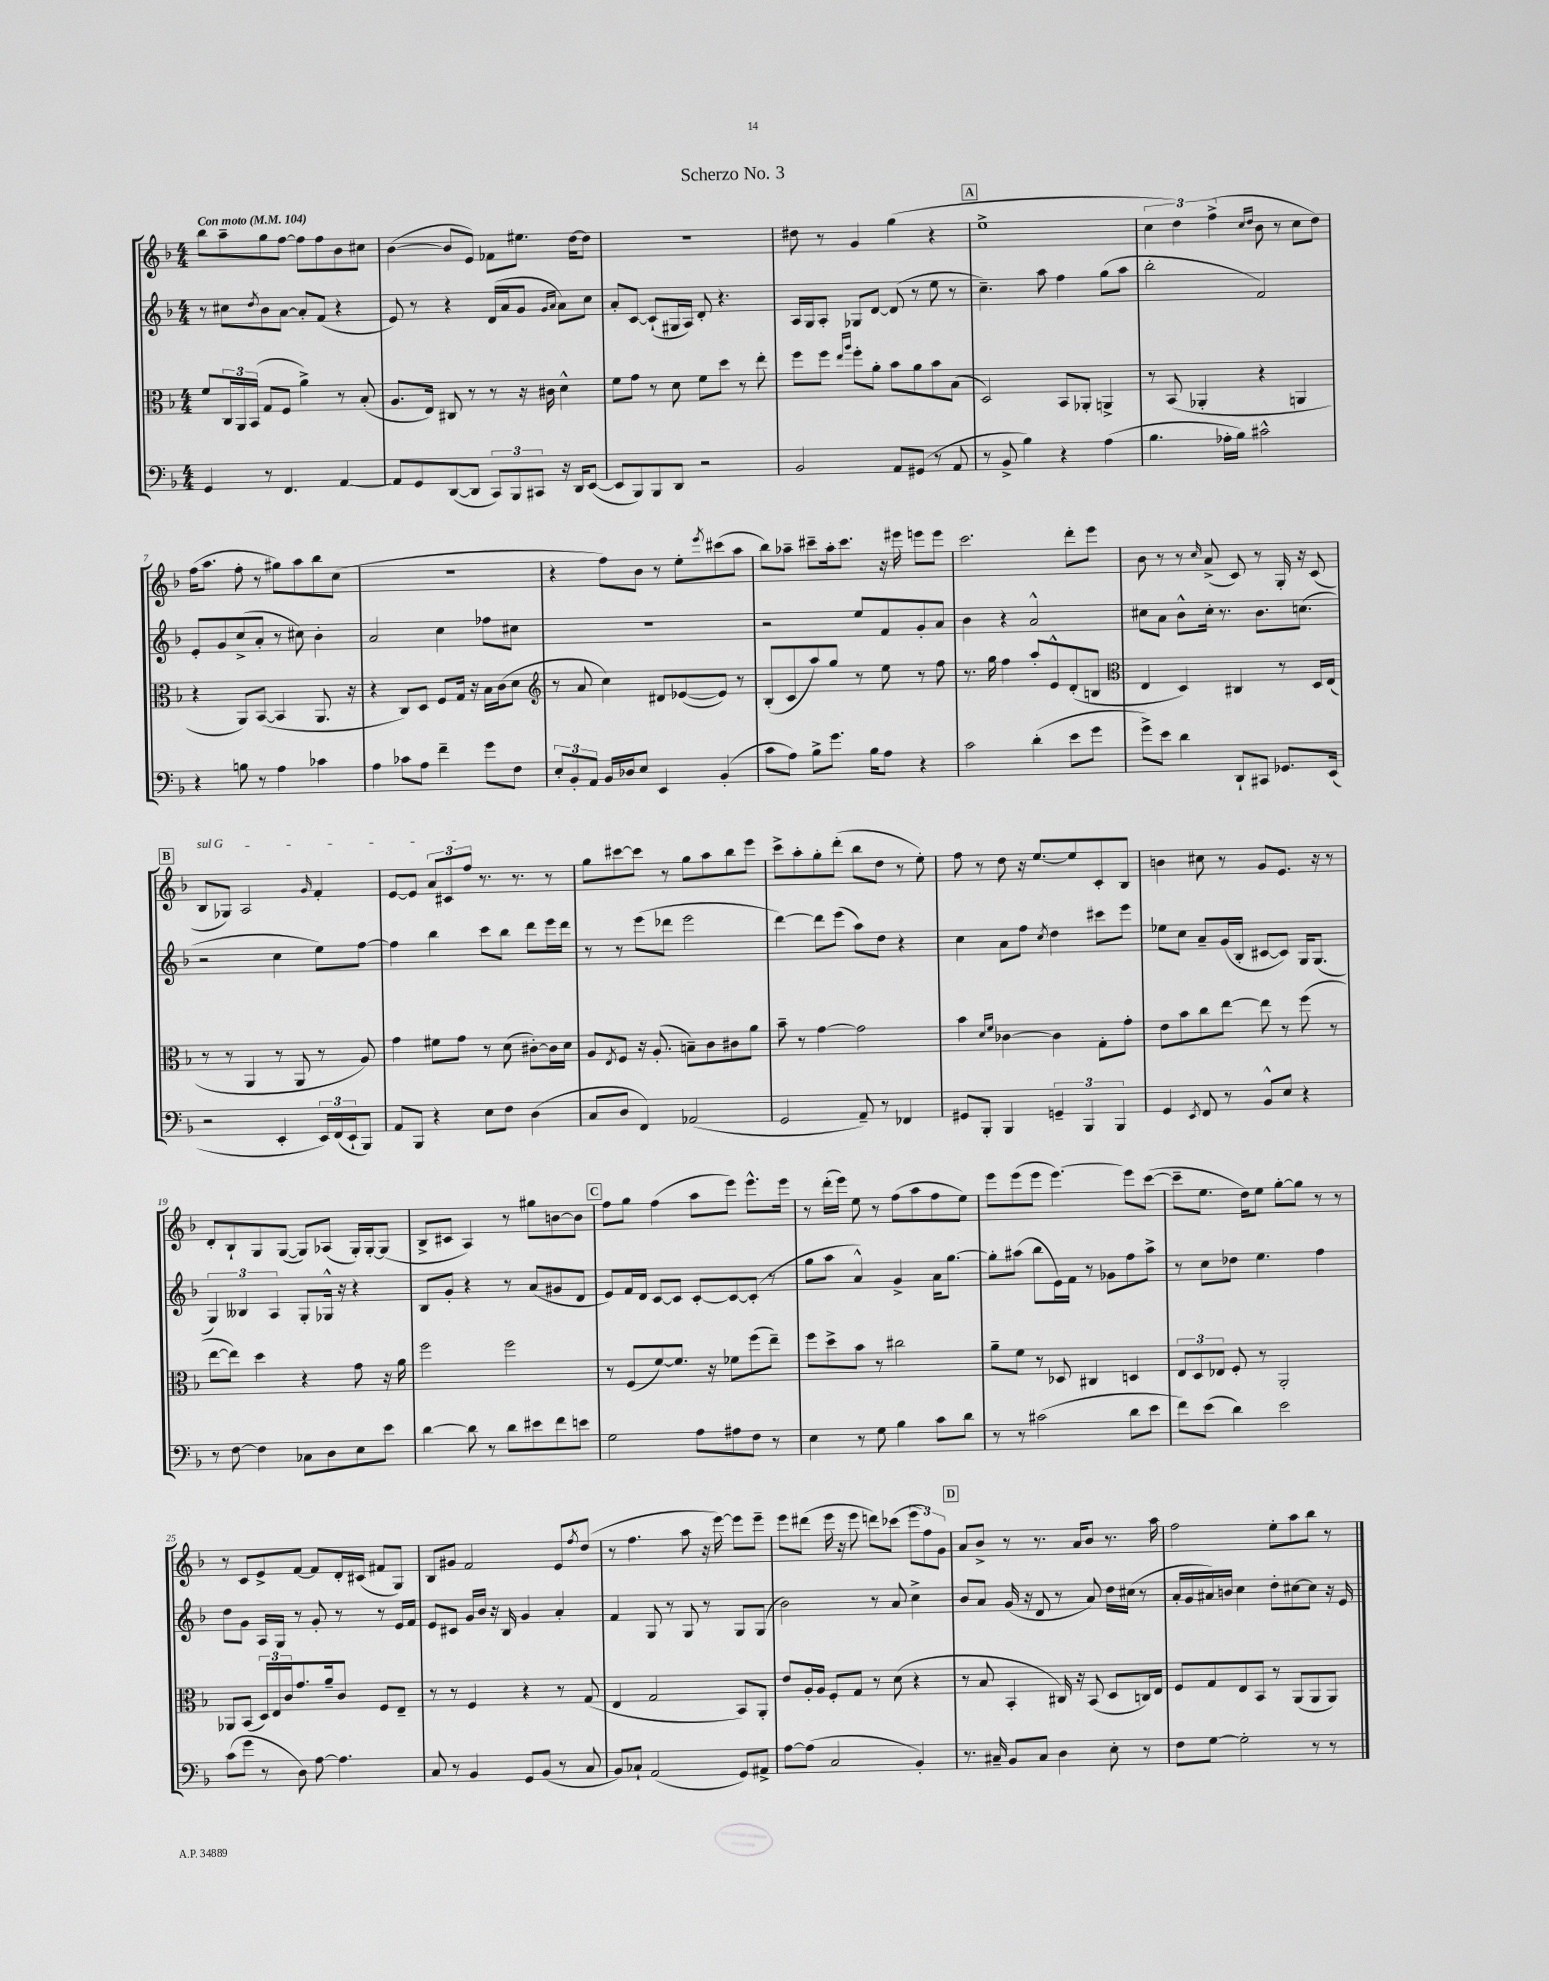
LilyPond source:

\header { title = "Scherzo No. 3" }
<<
\new StaffGroup <<
\new Staff = "s0" {
    \clef treble \key f \major \numericTimeSignature \time 4/4 \tempo "Con moto" 4 = 104
    bes''8 a''8-- g''8 f''8~ f''8 f''8 bes'8 cis''8 |
    bes'4~( bes'8 e'8) fes'8 eis''8. d''16~ d''8 |
    R1 |
    dis''8 r8 g'4 g''4( r4 |
    \mark \markup { \box "A" } e''1-> |
    \tuplet 3/2 { c''4 d''4) f''4->( } \grace { c''16 d''16 } bes'8 r8 c''8 d''8) |
    f''16( a''8. f''8-. r8 gis''8) a''8 bes''8 c''8( |
    R1 |
    r4 f''8) bes'8 r8 e''8-. \acciaccatura { e'''8 } cis'''8( a''8 |
    bes''8) aes''8-- cis'''8-- aes''16-. cis'''8. r16 eis'''16 e'''8 e'''8 |
    c'''2. d'''8-. e'''8 |
    bes'8 r8 r8 \grace { c''16 } a'8->( c'8) r8 g16-. r16 c'8( |
    \mark \markup { \box "B" } \once \override TextSpanner.bound-details.left.text = \markup { \italic "sul G" } bes8\startTextSpan ges8) a2 \grace { g'16 } f'4-. |
    e'8~ e'8 \tuplet 3/2 { a'8 cis'8 f''8\stopTextSpan } r8. r8. r8 |
    g''8 cis'''8~ cis'''8 r8 g''8 a''8 bes''8 e'''8 |
    c'''8-> a''8-. g''8-. d'''8-.( bes''8 d''8 r8 e''8-.) |
    f''8 r8 d''8 r16 e''8.~ e''8 c'8-. bes8 |
    b'4 cis''8 r8 g'8 e'8. r16 r8 |
    d'8-. bes8-! g8 g8~( g8) aes8( g16-.) g16~-. g8( |
    bes8-> cis'8 a4) r8 gis''8 b'8~ b'8 |
    \mark \markup { \box "C" } f''8 g''8 f''4( a''8 e'''8) e'''8.-^ e'''16 |
    r8 d'''16-.( e'''16) e''8 r8 f''8( a''8 f''8 e''8) |
    e'''8 e'''8( e'''8 e'''4.~) e'''8 c'''8~( |
    c'''8-- e''8. d''16) e''8 g''8~-. g''8 r8 r8 |
    r8 c'8 e'8-> f'8~ f'8 d'16-. cis'16( fis'8 g8) |
    bes8 gis'8 f'2 e'8 \acciaccatura { f''8 } d''8( |
    r8 f''4. a''8 r16 e'''16~) e'''8 e'''8-- |
    e'''8 dis'''8( e'''16 r16 e'''8 d'''8) ces'''8( \tuplet 3/2 { e'''8 f''8) g'8 } |
    \mark \markup { \box "D" } a'8 bes'8-> r8 r8. a'16 bes'8 r8. a''16 |
    f''2 e''8-. a''8 bes''8 r8 \bar "|." |
}
\new Staff = "s1" {
    \clef treble \key f \major \numericTimeSignature \time 4/4
    r8 cis''8 \acciaccatura { d''8 } bes'8 a'8~ a'8-. f'8( r4 |
    e'8) r8 r4 d'16( a'16 g'8 \grace { g'16 a'16 } a'8) c''8 |
    a'8-. c'8~ c'8-!( gis16 a16) d'8-. r4. |
    a16 g16 a8-. ges8 d'8~ d'8( r8 e''8 r8 |
    \mark \markup { \box "A" } c''4.--) a''8 f''4 g''8( a''8 |
    bes''2-. f'2) |
    e'8-. g'8 c''8->( a'8-. r8 cis''8) bes'4-. |
    a'2 c''4 fes''8 cis''8 |
    r1 |
    r2 e''8 f'8 g'8-. a'8 |
    bes'4 r4 a'2-^ |
    cis''8 a'8 bes'8-^ cis''16-. r8. bes'8. c''8.( |
    \mark \markup { \box "B" } r2 c''4 e''8) f''8~ |
    f''4 bes''4 c'''8 bes''8 d'''8 e'''16 d'''16 |
    r8 r8 e'''8( des'''8 e'''2 |
    d'''4~) d'''8 e'''8( a''8) d''8 r4 |
    c''4 a'8 f''8 \acciaccatura { c''8 } d''4 cis'''8 e'''8 |
    ees''8 c''8 a'8-- g'16( bes16-. cis'8~ cis'8) g16 g8.( |
    \tuplet 3/2 { g4) beses4 a4 } g8-. ges16-^ r16 r4 |
    bes8 g'8-. r4 r8 a'8( gis'8 d'8 |
    \mark \markup { \box "C" } e'8) f'16 d'16 c'8~ c'8 c'8~-. c'8~ c'8-.( r8 |
    g''8 a''8 a'4-^) g'4-> a'16 g''8.~ |
    g''8-. ais''8( bes''8 e'16) f'16 r8 ges'8 f''8 ais''8-> |
    r8 c''8 des''8 e''4. f''4 |
    d''8 g'8 a16 g16 r8 g'8-. r8 r8 e'16 f'16 |
    e'8 cis'8 g'16 bes'16 r16 bes16 g'4 a'4-. |
    f'4 g8 r8 g8 r8 g8 g8( |
    bes'2) r8 a'8 c''4-> |
    \mark \markup { \box "D" } bes'8 a'8 g'16( r16 d'8 r8 a'8) d''16 cis''16( r8 |
    a'16-. g'16 ais'16) b'16 c''4 d''8-. cis''8~ cis''8 r16 e'16 \bar "|." |
}
\new Staff = "s2" {
    \clef alto \key f \major \numericTimeSignature \time 4/4
    f'8 \tuplet 3/2 { c16 a,16 bes,16( } g8 f8 a'4->) r8 bes8-.( |
    a8. e16) cis8 r8 r8 r16 cis'16 d'4-^ |
    f'8 g'8 r8 d'8 f'8 d''8 r8 e''8-. |
    f''8 f''8 \grace { e''16 a''16 } f''8-. a'8-. bes'8 a'8 bes'8 bes8( |
    \mark \markup { \box "A" } d2) bes,8 aes,8-. a,4-> |
    r8 bes,8( aes,4-. r4 a,4 |
    r4 a,8) bes,8~( bes,4 a,8. r16 |
    r4 c8) d8 f8 g16 r16 bes16 c'16( d'8 |
    \clef treble r8 a'8 c''4) dis'8 ees'8~( ees'8) r8 |
    bes8-.( c'8 a''8) g''8 r8 e''8 r8 f''8 |
    r8. g''16 f''4 a''8-. e'8-^ d'8-.( b8 |
    \clef alto e4 d4) cis4 r8 d16 e16( |
    \mark \markup { \box "B" } r8 r8 a,4 r8 a,8 r8 a8) |
    g'4 fis'8 g'8 r8 d'8( cis'8~-.) cis'16 d'16 |
    a8 \acciaccatura { e8 } f8 r16 a8.-.( b8--) c'8 cis'8 a'8 |
    bes'8-- r8 g'4~ g'2 |
    bes'4 \grace { d'16 f'16 } ces'4~ ces'4 g8-. g'8-. |
    e'8 bes'8 c''8 e''8~ e''8 r8 f''8( r8 |
    e''8~ e''8) d''4 r4 g'8 r16 a'16 |
    f''2 f''2 |
    \mark \markup { \box "C" } r8 f8( f'8~) f'8. r16 fes'8 f''8( e''8--) |
    f''8 d''8-> bes'8 r8 cis''2 |
    a'8-- f'8 r8 des8 cis4 d4 |
    \tuplet 3/2 { e8 d8 ees8 } f8-. r8 a,2-. |
    aes,8 bes,8( \tuplet 3/2 { d16) e16 c'16 } g'8. a'16-- c'8 f8 e8-- |
    r8 r8 f4 r4 r8 g8( |
    e4 g2 bes,8) a,8-. |
    e'8 a16-. a16 f8-. g8 r8 d'8( r4 |
    \mark \markup { \box "D" } r8 bes8 bes,4-. cis16) r16 bes,8( d8 c16) e16 |
    f8 g8 e8 bes,8 r8 a,8( a,8 a,8) \bar "|." |
}
\new Staff = "s3" {
    \clef bass \key f \major \numericTimeSignature \time 4/4
    g,4 r8 f,4. a,4~ |
    a,8 g,8 d,8~( d,8 \tuplet 3/2 { c,8) bes,,8 cis,8 } r16 d,16 e,8~( |
    e,8 bes,,8) bes,,8 d,8 r2 |
    bes,2 a,8 gis,8( r8 a,8 |
    \mark \markup { \box "A" } r8 bes,8-> bes4) r4 a4( |
    bes4. aes16-. bes16) cis'2-^ |
    r4 b8 r8 a4 ces'4 |
    a4 ces'8 a8 f'4-- g'8 f8 |
    \tuplet 3/2 { e8-. bes,8-. a,8 } bes,16 des16 e8 e,4 bes,4-.( |
    c'8 a8) bes8-> g'8. bes16 a8 r4 |
    c'2 d'4-.( e'8 g'8 |
    g'8->) e'8 d'4 d,8-! cis,8 ges,8. e,16( |
    \mark \markup { \box "B" } r2 e,4-. \tuplet 3/2 { e,16) f,16( e,16-! } bes,,8) |
    a,8 bes,,8 r4 e8 f8 d4( |
    c8 d8 f,4) aes,2( |
    g,2 a,8--) r8 fes,4 |
    gis,8 bes,,8-. bes,,4 \tuplet 3/2 { g,4-- bes,,4 bes,,4 } |
    g,4 \acciaccatura { e,8 } f,8 r8 bes,8-^ e8 r4 |
    r8 f8~ f4 ces8 d8 e8 e'8 |
    d'4~ d'8 r8 d'8 eis'8 f'8 e'8 |
    \mark \markup { \box "C" } g2 a8 ais8 f8 r8 |
    e4 r8 g8 bes4 c'8 d'8 |
    r8 r8 cis'2( d'8 e'8 |
    f'8) e'8( d'4) e'2 |
    c'8( g'8 r8 d8) a8~ a4. |
    c8 r8 bes,4 g,8 bes,8( r8 c8 |
    bes,8) ces8-! a,2( g,8) ais,8-> |
    a8~ a8( c2 bes,4-.) |
    \mark \markup { \box "D" } r8. cis16-- bes,8 cis8 d4 e8-. r8 |
    f8 g8~ g2-. r8 r8 \bar "|." |
}
>>
>>
